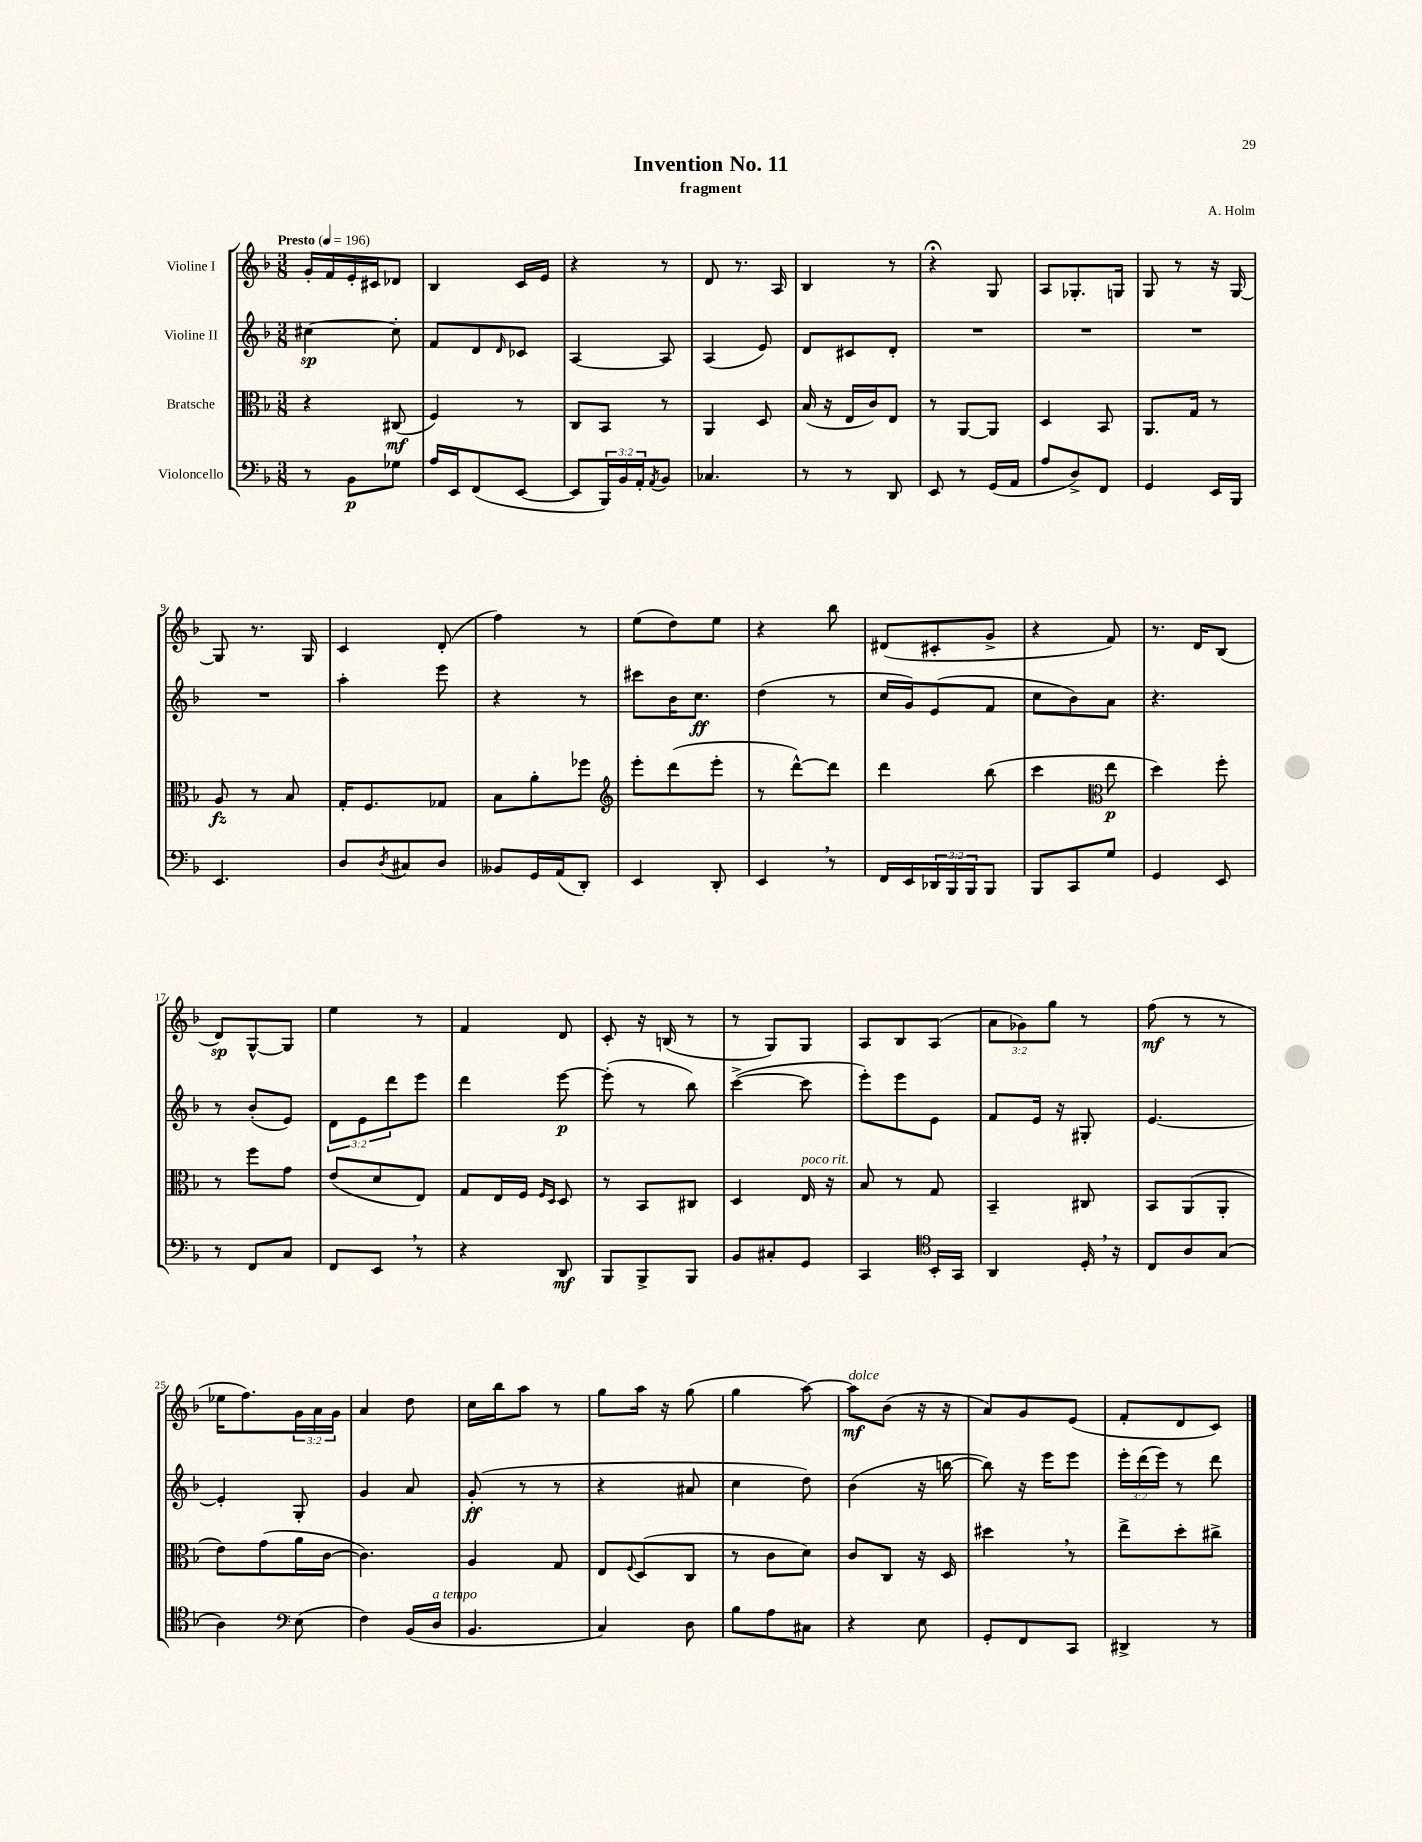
\header { title = "Invention No. 11" composer = "A. Holm" subtitle = "fragment" }
<<
\new StaffGroup <<
\new Staff = "s0" \with { instrumentName = "Violine I" } {
    \clef treble \key f \major \numericTimeSignature \time 3/8 \override Staff.TupletNumber.text = #tuplet-number::calc-fraction-text \tempo "Presto" 4 = 196
    g'16-. f'16 e'16-. cis'16 des'8 |
    bes4 c'16 e'16 |
    r4 r8 |
    d'8 r8. a16 |
    bes4 r8 |
    r4\fermata g8 |
    a8 ges8.-. g16 |
    g8 r8 r16 g16~ |
    g8 r8. g16 |
    c'4 d'8-.( |
    f''4) r8 |
    e''8( d''8) e''8 |
    r4 bes''8 |
    dis'8( cis'8-. g'8-> |
    r4 f'8) |
    r8. d'16 bes8( |
    d'8\sp) g8~-^ g8 |
    e''4 r8 |
    f'4 d'8 |
    c'8-. r16 b16( r8 |
    r8 g8) g8 |
    a8 bes8 a8( |
    \tuplet 3/2 { a'8 ges'8) g''8 } r8 |
    f''8\mf( r8 r8 |
    ees''16 f''8.) \tuplet 3/2 { g'16 a'16 g'16 } |
    a'4 d''8 |
    c''16 bes''16 a''8 r8 |
    g''8 a''16 r16 g''8( |
    g''4 a''8~) |
    a''8\mf^\markup { \italic "dolce" } bes'8( r16 r16 |
    a'8) g'8 e'8( |
    f'8-. d'8 c'8) \bar "|." |
}
\new Staff = "s1" \with { instrumentName = "Violine II" } {
    \clef treble \key f \major \numericTimeSignature \time 3/8 \override Staff.TupletNumber.text = #tuplet-number::calc-fraction-text
    cis''4~\sp cis''8-. |
    f'8 d'8 \grace { d'16 } ces'8 |
    a4~ a8 |
    a4( e'8) |
    d'8 cis'8 d'8-. |
    R4. |
    R4. |
    R4. |
    R4. |
    a''4-. e'''8 |
    r4 r8 |
    cis'''8 bes'16 c''8.\ff |
    d''4( r8 |
    c''16 g'16) e'8( f'8 |
    c''8 bes'8) a'8 |
    r4. |
    r8 bes'8-.( e'8) |
    \tuplet 3/2 { d'8 e'8 d'''8 } e'''8 |
    d'''4 e'''8~\p |
    e'''8-.( r8 bes''8) |
    c'''4~->( c'''8 |
    e'''8-.) e'''8 e'8 |
    f'8 e'16 r16 gis8-. |
    e'4.~ |
    e'4-. g8-. |
    g'4 a'8 |
    g'8-.\ff( r8 r8 |
    r4 ais'8 |
    c''4 d''8) |
    bes'4( r16 b''16~ |
    b''8) r16 e'''16 e'''8 |
    \tuplet 3/2 { e'''16-. d'''16( e'''16) } r8 d'''8 \bar "|." |
}
\new Staff = "s2" \with { instrumentName = "Bratsche" } {
    \clef alto \key f \major \numericTimeSignature \time 3/8
    r4 cis8\mf( |
    f4) r8 |
    c8 bes,8 r8 |
    a,4 d8 |
    bes16( r16 e16 c'16) e8 |
    r8 a,8~ a,8 |
    d4 bes,8 |
    a,8. g16 r8 |
    a8\fz r8 bes8 |
    g16-. f8. ges8 |
    bes8 a'8-. fes''8 |
    \clef treble e'''8-. d'''8( e'''8-. |
    r8 d'''8~-^) d'''8 |
    d'''4 bes''8( |
    c'''4 \clef alto e''8\p |
    d''4) f''8-. |
    r8 f''8 g'8 |
    e'8( d'8 e8) |
    g8 e16 f16 \grace { f16 d16 } d8 |
    r8 bes,8 cis8 |
    d4 e16^\markup { \italic "poco rit." } r16 |
    bes8 r8 g8 |
    bes,4-- cis8 |
    bes,8 a,8( a,8-. |
    e'8) g'8( a'16 c'16~ |
    c'4.) |
    a4 g8 |
    e8 \appoggiatura { f8 } d8( c8 |
    r8 c'8 d'8) |
    c'8 c8 r16 d16 |
    dis''4 \breathe r8 |
    e''8-> d''8-. cis''8-> \bar "|." |
}
\new Staff = "s3" \with { instrumentName = "Violoncello" } {
    \clef bass \key f \major \numericTimeSignature \time 3/8 \override Staff.TupletNumber.text = #tuplet-number::calc-fraction-text
    r8 bes,8\p ges8 |
    a16 e,16 f,8( e,8~ |
    e,8 \tuplet 3/2 { bes,,16) bes,16 a,16-. } \acciaccatura { a,8 } bes,8 |
    ces4. |
    r8 r8 d,8 |
    e,8 r8 g,16( a,16 |
    a8 d8->) f,8 |
    g,4 e,16 bes,,16 |
    e,4. |
    d8 \acciaccatura { d8 } cis8 d8 |
    beses,8 g,16 a,16( d,8-.) |
    e,4 d,8-. |
    e,4 \breathe r8 |
    f,16 e,16 \tuplet 3/2 { des,16 bes,,16 bes,,16 } bes,,8 |
    bes,,8 c,8 g8 |
    g,4 e,8 |
    r8 f,8 c8 |
    f,8 e,8 \breathe r8 |
    r4 d,8\mf |
    bes,,8 bes,,8-> bes,,8 |
    bes,8 cis8-. g,8 |
    c,4 \clef tenor bes,16-. g,16 |
    a,4 d16-. \breathe r16 |
    c8 a8 g8( |
    a4) \clef bass e8( |
    f4) bes,16( d16^\markup { \italic "a tempo" } |
    bes,4. |
    c4) d8 |
    bes8 a8 cis8 |
    r4 e8 |
    g,8-. f,8 c,8 |
    dis,4-> r8 \bar "|." |
}
>>
>>
